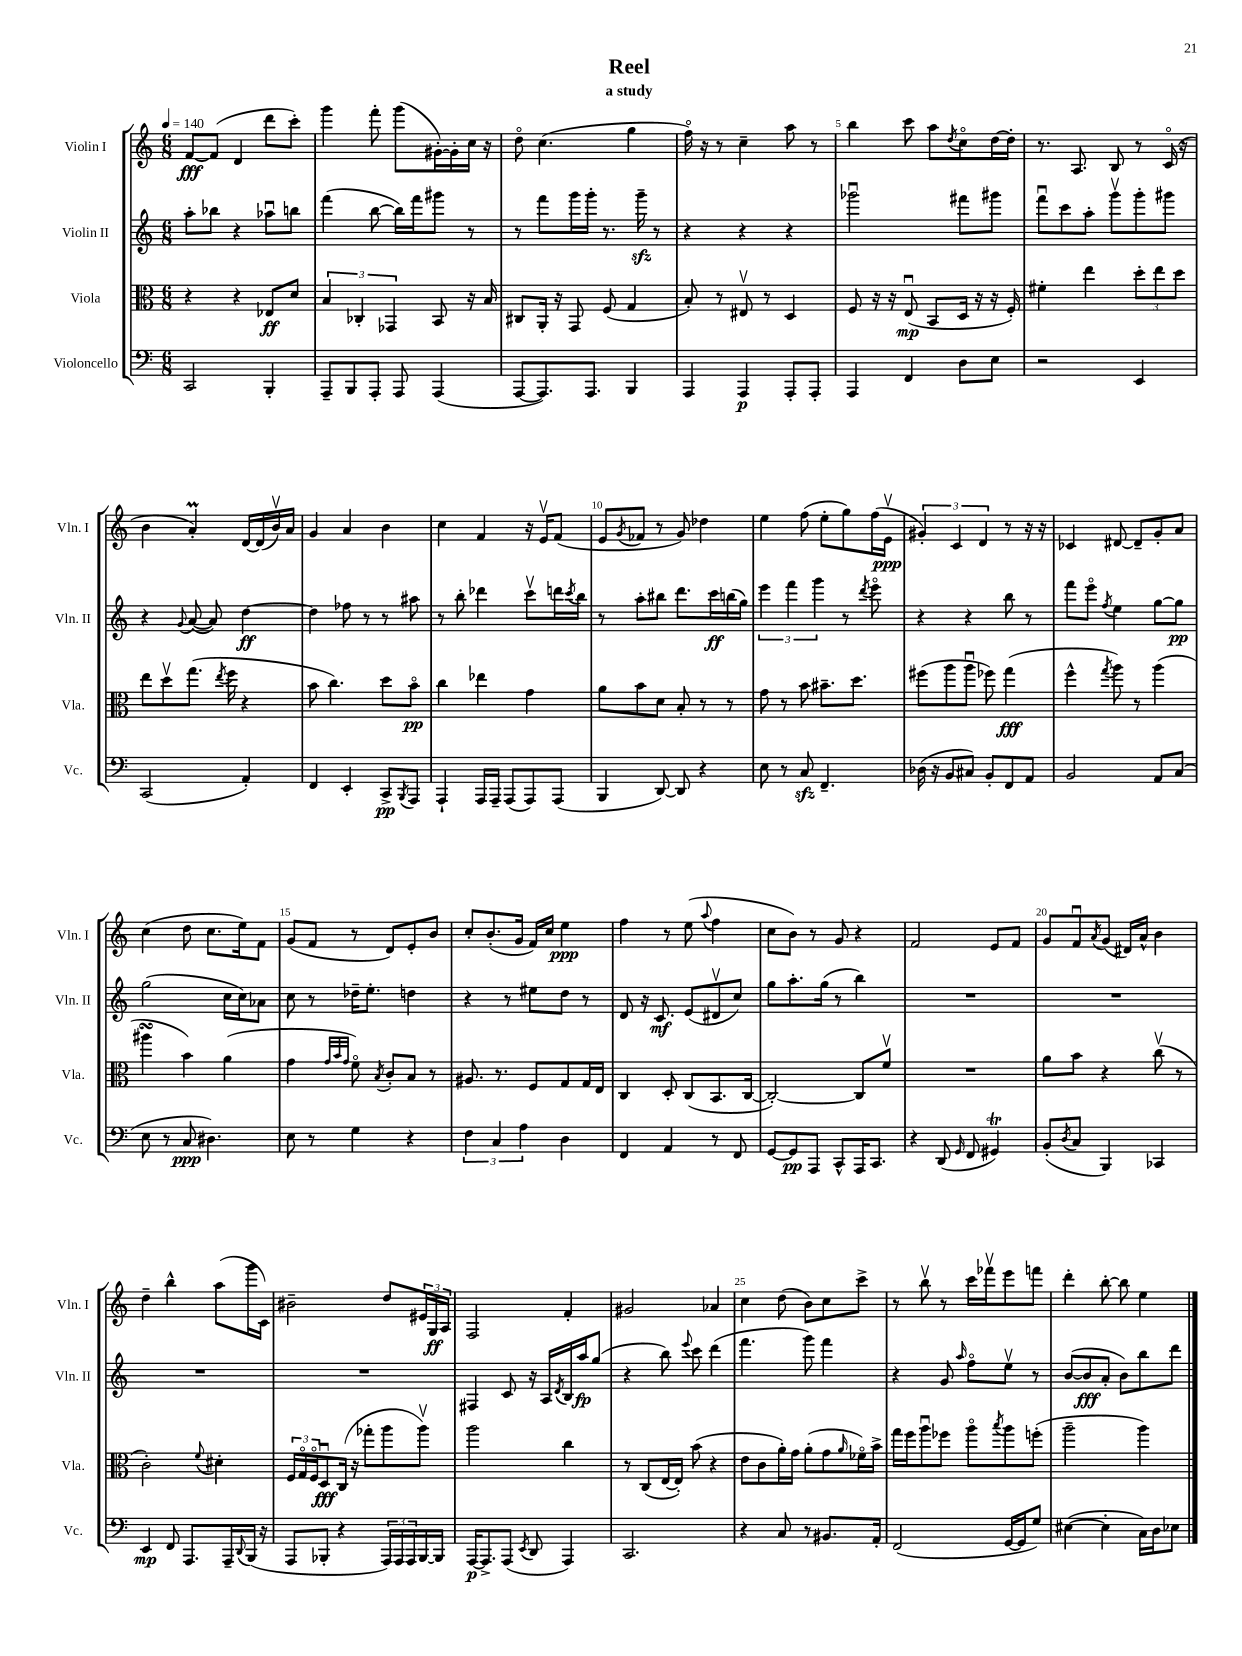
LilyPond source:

\header { title = "Reel" subtitle = "a study" }
<<
\new StaffGroup <<
\new Staff = "s0" \with { instrumentName = "Violin I" shortInstrumentName = "Vln. I" } {
    \clef treble \key c \major \numericTimeSignature \time 6/8 \tempo 4 = 140
    f'8~\fff f'8( d'4 d'''8 c'''8-.) |
    g'''4 f'''8-. g'''8( gis'16~-.) gis'16-. c''16 r16 |
    d''8\flageolet c''4.( g''4 |
    f''16\flageolet) r16 r8 c''4-- a''8 r8 |
    b''4 c'''8 a''8 \acciaccatura { d''8 } c''8\flageolet d''16~ d''16-. |
    r8. a8. b8 r8 c'16\flageolet( r16 |
    b'4 a'4-.\prall) d'16~ d'16( b'16\upbow) a'16 |
    g'4 a'4 b'4 |
    c''4 f'4 r16 e'16\upbow f'8( |
    e'8 \acciaccatura { g'8 } fes'8 r8 g'8) des''4 |
    e''4 f''8( e''8-. g''8) f''16( e'16\upbow\ppp |
    \tuplet 3/2 { gis'4-.) c'4 d'4 } r8 r16 r16 |
    ces'4 dis'8~ dis'8-- g'8-. a'8 |
    c''4( d''8 c''8. e''16) f'8 |
    g'8( f'8 r8 d'8) e'8-. b'8 |
    c''8-. b'8.-.( g'16 f'16) c''16 e''4\ppp |
    f''4 r8 e''8( \appoggiatura { a''8 } f''4 |
    c''8 b'8) r8 g'8 r4 |
    f'2 e'8 f'8 |
    g'8 f'8\downbow \acciaccatura { a'8 } g'8( dis'16) a'16-^ b'4 |
    d''4-- b''4-^ a''8( g'''16 c'16) |
    bis'2-- d''8 \tuplet 3/2 { eis'16 g16\ff a16 } |
    f2 f'4-. |
    gis'2 aes'4 |
    c''4 d''8( b'8) c''8 c'''8-> |
    r8 b''8\upbow r8 c'''16 fes'''16\upbow e'''8 f'''8 |
    d'''4-. b''8~-. b''8 e''4 \bar "|." |
}
\new Staff = "s1" \with { instrumentName = "Violin II" shortInstrumentName = "Vln. II" } {
    \clef treble \key c \major \numericTimeSignature \time 6/8
    a''8-. bes''8 r4 aes''8\downbow b''8 |
    f'''4( b''8~ b''16) f'''16 gis'''8 r8 |
    r8 f'''8 g'''16 g'''16-. r8. g'''16--\sfz r8 |
    r4 r4 r4 |
    ges'''2\downbow fis'''8 gis'''8 |
    f'''8\downbow c'''8 a''8-. g'''8\upbow g'''8-. gis'''8 |
    r4 \appoggiatura { g'8 } a'8~( a'8) d''4~\ff |
    d''4 fes''8 r8 r8 ais''8 |
    r8 b''8-. des'''4 c'''8\upbow d'''16 \acciaccatura { c'''8 } b''16 |
    r8 a''8-. bis''8 d'''8. c'''16\ff b''16( g''16) |
    \tuplet 3/2 { e'''4 f'''4 g'''4 } r8 \acciaccatura { d'''8 } e'''8\flageolet |
    r4 r4 b''8 r8 |
    f'''8 e'''8\flageolet \acciaccatura { f''8 } e''4 g''8~ g''8\pp |
    g''2( c''16 c''16) aes'8 |
    c''8 r8 des''16-- e''8.-. d''4 |
    r4 r8 eis''8 d''8 r8 |
    d'8 r16 c'8.\mf e'8( dis'8\upbow c''8) |
    g''8 a''8.-. g''16( r8 b''4) |
    R2. |
    R2. |
    R2. |
    R2. |
    fis4 c'8 r16 a16 \acciaccatura { d'8 } b16 a''16\fp g''8( |
    r4 b''8) \appoggiatura { e'''8 } c'''8 d'''4( |
    f'''4. g'''8) f'''4 |
    r4 g'8 \grace { a''16 } f''8\flageolet e''8\upbow r8 |
    b'8~( b'8\fff a'8-. b'8) b''8 d'''8 \bar "|." |
}
\new Staff = "s2" \with { instrumentName = "Viola" shortInstrumentName = "Vla." } {
    \clef alto \key c \major \numericTimeSignature \time 6/8
    r4 r4 ees8\ff d'8 |
    \tuplet 3/2 { b4 ces4-. ges,4 } b,8 r16 b16 |
    cis8 a,16-. r16 g,8 f8( g4 |
    b8-.) r8 eis8\upbow r8 d4 |
    f8 r16 r16 e8\downbow\mp( b,8 d16 r16 r16 f16-.) |
    fis'4-. e''4 \tuplet 3/2 { d''8-. e''8 d''8 } |
    e''8 d''8\upbow g''8.( \acciaccatura { e''8 } f''16 r4 |
    b'8 c''4.) d''8 b'8\flageolet\pp |
    c''4 ees''4 g'4 |
    a'8 b'8 d'8 b8-. r8 r8 |
    g'8 r8 b'8 bis'8.-- d''8. |
    fis''8( a''8 a''8\downbow fes''8) g''4\fff( |
    f''4-^ \acciaccatura { g''8 } a''8) r8 a''4( |
    ais''4\turn b'4) a'4( |
    g'4 \grace { g'32 b'32 g'32 } f'8\flageolet) \acciaccatura { b8 } c'8-. b8 r8 |
    ais8. r8. f8 g8 g16 e16 |
    c4 d8-. c8( b,8. c16~ |
    c2~-.) c8 f'8\upbow |
    R2. |
    a'8 b'8 r4 c''8\upbow( r8 |
    c'2-.) \appoggiatura { f'8 } dis'4-. |
    \tuplet 3/2 { f16 g16\flageolet f16\flageolet } d8\downbow\fff c16( r16 ges''8-. a''8 a''8\upbow) |
    a''2 c''4 |
    r8 c8( e16~ e16-.) b'8( r4 |
    e'8 c'8 a'16-.) g'16 a'8-.( g'8 \grace { a'16 } fes'16\flageolet) b'16-> |
    g''16 f''16 a''8\downbow fes''8 a''8\flageolet \acciaccatura { b''8 } a''8 f''8-.( |
    a''2-- a''4) \bar "|." |
}
\new Staff = "s3" \with { instrumentName = "Violoncello" shortInstrumentName = "Vc." } {
    \clef bass \key c \major \numericTimeSignature \time 6/8
    c,2 b,,4-. |
    a,,8-- b,,8 a,,8-. a,,8 a,,4( |
    a,,8~ a,,8.) a,,8. b,,4 |
    a,,4 a,,4\p a,,8-. a,,8-. |
    a,,4 f,4 d8 e8 |
    r2 e,4 |
    c,2( a,4-.) |
    f,4 e,4-. c,8->\pp \acciaccatura { b,,8 } a,,8 |
    a,,4-! a,,16 a,,16-- a,,8( a,,8) a,,8( |
    b,,4 d,8~) d,8 r4 |
    e8 r8 c8\sfz f,4.-- |
    des16( r16 b,8 cis8) b,8-. f,8 a,8 |
    b,2 a,8 c8( |
    e8 r8 c8\ppp dis4.) |
    e8 r8 g4 r4 |
    \tuplet 3/2 { f4 c4 a4 } d4 |
    f,4 a,4 r8 f,8 |
    g,8~ g,8\pp a,,8 c,8-^ a,,16 c,8. |
    r4 d,8( \grace { g,16 } f,8 gis,4\trill) |
    b,8-.( \acciaccatura { d8 } c8 b,,4) ces,4 |
    e,4\mp f,8 a,,8. a,,16-- \appoggiatura { d,8 } b,,16( r16 |
    a,,8 bes,,8-. r4 \tuplet 3/2 { a,,16) a,,16 a,,16 } bes,,16~ bes,,16 |
    a,,16~\p a,,8.-> a,,8( \acciaccatura { e,8 } d,8 a,,4) |
    c,2. |
    r4 c8 r8 bis,8. a,16-. |
    f,2( g,16~ g,16 g8) |
    eis4~( eis4-. c16) d16 ees8 \bar "|." |
}
>>
>>
\layout { \context { \Score \override BarNumber.break-visibility = ##(#f #t #t) barNumberVisibility = #(every-nth-bar-number-visible 5) } }
